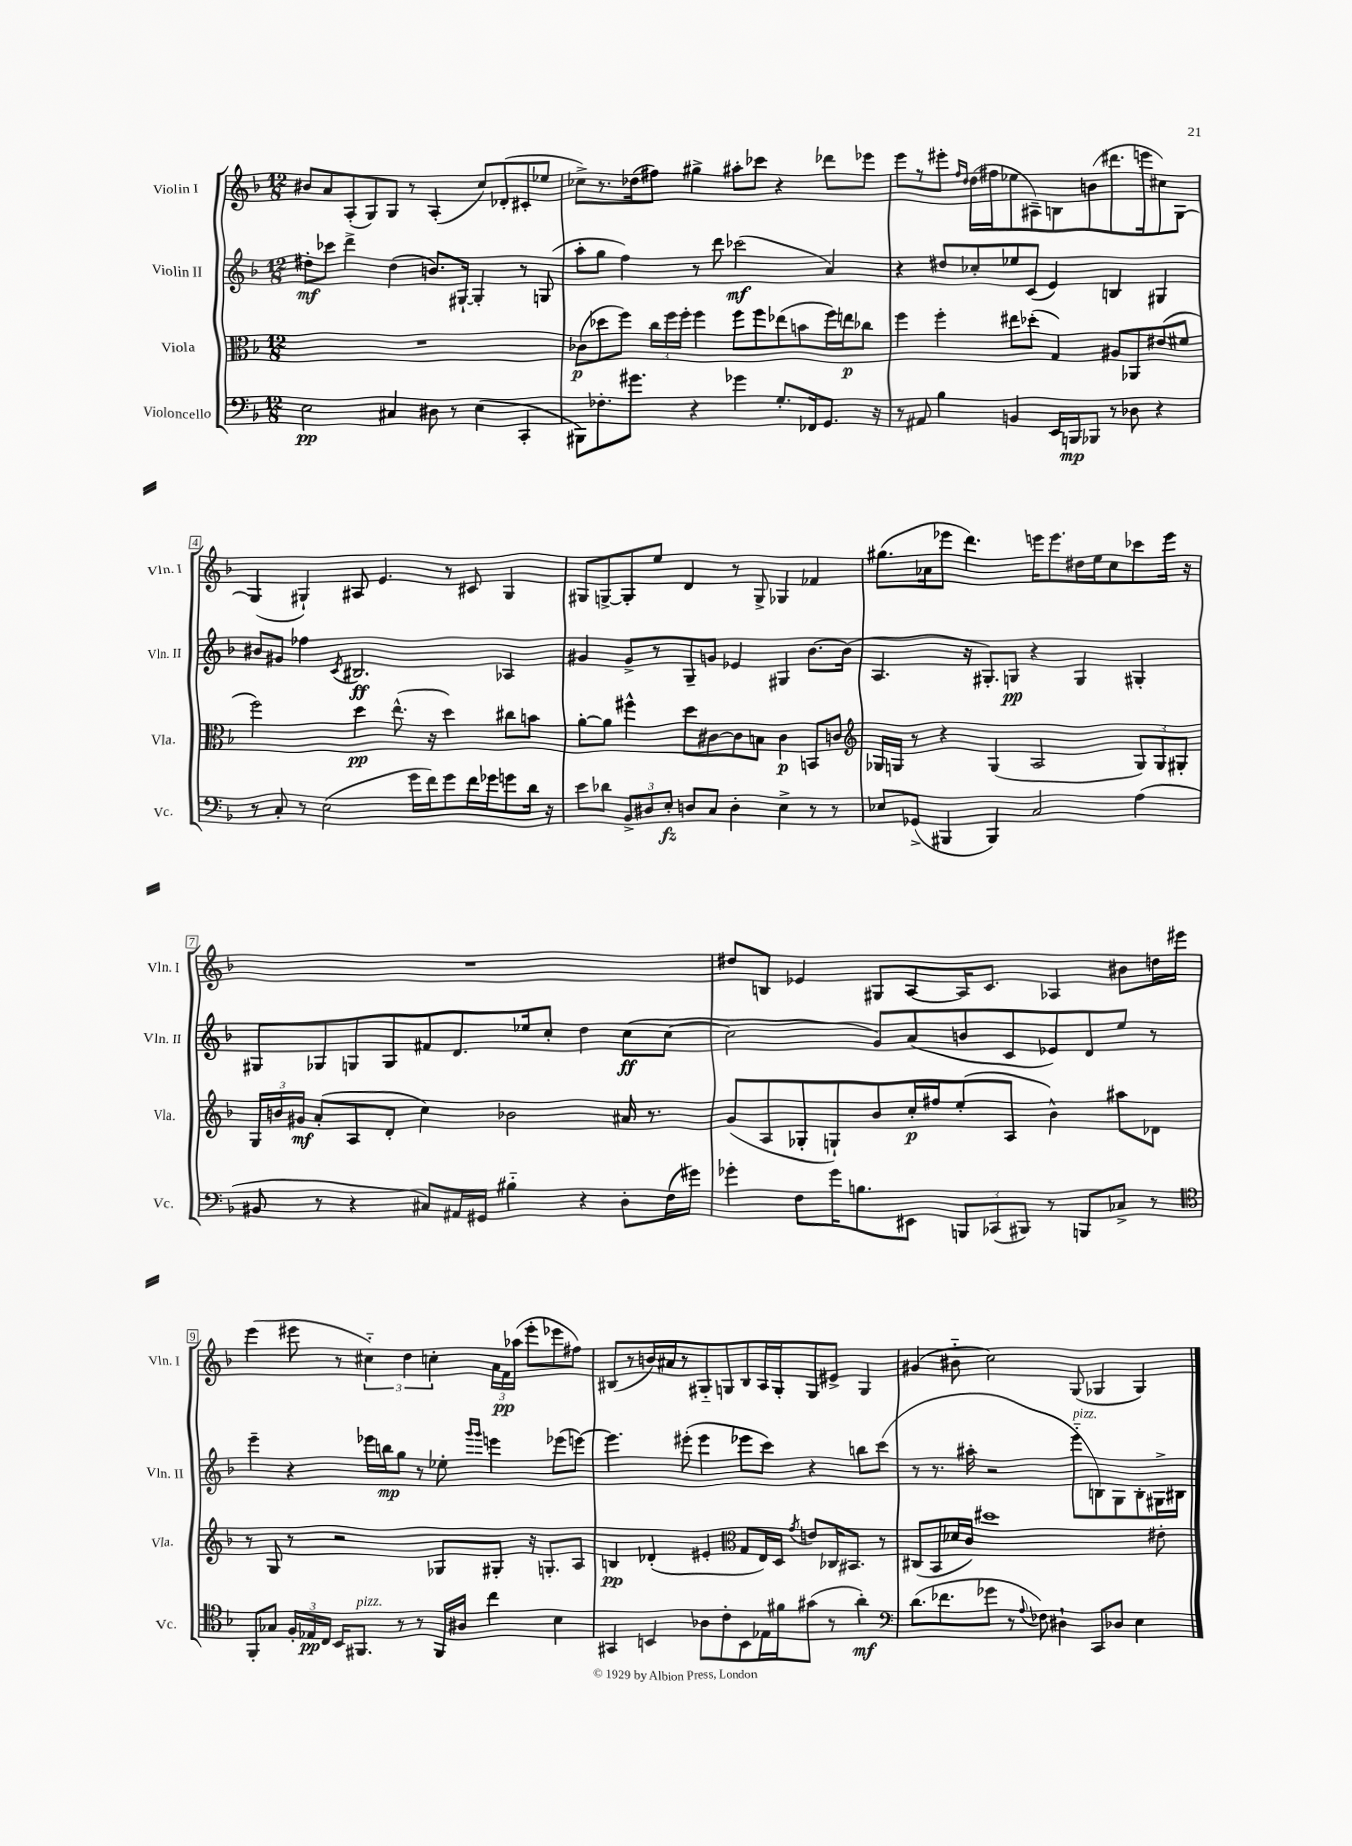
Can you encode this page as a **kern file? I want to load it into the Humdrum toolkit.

**kern	**kern	**kern	**kern
*staff4	*staff3	*staff2	*staff1
*clefF4	*clefC3	*clefG2	*clefG2
*k[b-]	*k[b-]	*k[b-]	*k[b-]
*M12/8	*M12/8	*M12/8	*M12/8
2E	1.r	8dd#'	8b#
.	.	8ccc-	8a
.	.	4ddd^	(8A'
.	.	.	8G)
4C#	.	(4dd#	8G
.	.	.	8r
8D#	.	8.b)	(4A'
8r	.	.	.
.	.	[16G#`	.
(4E	.	4G#']	8cc)
.	.	.	(8d-'
4CC'	.	8r	8c#'
.	.	(8G	8ee-
=	=	=	=
8BBB#)	(8c-	8aa'	8cc-^)
8.F-'	8dd-	8gg	8.r
.	8ff)	4ff)	.
8.g#	.	.	(16dd-
.	24cc	.	8ff#)
.	24ff	.	.
.	24ff'	.	.
4r	4ff	8r	4gg#^
.	.	8ddd	.
4g-	8ff	(2ccc-	8aa#'
.	8ff	.	8ccc-
8.G'	(8ee-	.	4r
.	8b	.	.
16FF-	.	.	.
8.GG	16ff)	4a)	8ddd-
.	16ee	.	.
.	8cc-	.	8eee-
16r	.	.	.
=	=	=	=
8r	4ff	4r	8eee
8AA#	.	.	8r
4B-	4ff'	8dd#	8eee#'
.	.	.	16qqff
.	.	.	16qqdd
.	.	8cc-'	(16dd
.	.	.	16ff#
4BB	8ee#	8ee-	8ee-
.	(8dd-'	(8c	8A#~)
16EE	4G)	4e)	8B
16BBB	.	.	.
8BBB-	.	.	(8b
8r	8A#	4B	8.ddd#
8D-	8AA-	.	.
.	.	.	16eee
4r	(8e#	4G#	8cc#)
.	8f#	.	[8G
=	=	=	=
8r	2ff)	8b#	(4G]
8C'	.	8g#	.
8r	.	4ff-	4G#`)
(2E	.	.	.
.	.	8qc	.
.	4dd	2.B#	8A#
.	.	.	4.e
.	(8.ee^^	.	.
16g	.	.	.
16f)	16r	.	.
8g	4dd)	.	8r
16f	.	.	8c#
16g-	.	.	.
8g	8cc#	4A-	4G#
16d	8b	.	.
16r	.	.	.
=	=	=	=
8e	[8a'	4g#	8G#
8d-	8a]	.	[8G^
12BB-^	4ff#^^	8g#^	8G']
12D#	.	.	.
.	.	8r	8ee
12E'	.	.	.
8D	8dd	8G~	4d
8C	[8c#	8g	.
4D'	8c#]	4e-	8r
.	8B	.	8G^
4E^	4c#	4G#	4G-
8r	8BB	[8.b-	4f-
8r	8c	.	.
.	.	(16b-]	.
=	=	=	=
*	*clefG2	*	*
8E-	16G-	4.A	(8.gg#
.	16G	.	.
(8GG-^	8r	.	.
.	.	.	16a-
4BBB#	4r	.	8eee-
.	.	16r	4.ddd)
.	.	8.G#')	.
4BBB#)	(4G	.	.
.	.	8G	.
2C	2A	4r	16eee
.	.	.	8.eee
.	.	4G	16dd#
.	.	.	16ee
.	.	.	8cc
(4A	12G)	4G#'	8ccc-
.	12G	.	.
.	.	.	16eee
.	12G#'	.	.
.	.	.	16r
=	=	=	=
8BB#	24G	8G#	1.r
.	24b	.	.
.	24g#	.	.
8r	(8a'	8G-	.
4r	8A	8G	.
.	8d'	8G	.
8C#)	4cc)	8f#	.
16AA#	.	8.d	.
16GG#	.	.	.
4B#'~	2b-	.	.
.	.	16ee-	.
.	.	8cc'	.
4r	.	4dd	.
8D'	16a#	(8cc	.
.	8.r	.	.
(16F	.	[8cc	.
16g#)	.	.	.
=	=	=	=
4g-'	(8g	2cc]	8dd#
.	8A	.	8B
8F	8G-'	.	4e-
16g-	8G`)	.	.
8.B	.	.	.
.	8b-	8g)	8G#
8EE#	16cc'	(8a	[8A
.	16ff#	.	.
12BBB	(8ee'	8b	16A]
.	.	.	8.c
(12CC-	.	.	.
.	8A	8c	.
12BBB#)	.	.	.
8r	4b-^^)	8e-)	4A-
8BBB	.	8d	.
8C-^	8aa#	8ee	8b#
8r	8d-	8r	16dd
.	.	.	16eee#
=	=	=	=
*clefC4	*	*	*
8FF'	8r	4eee~	(4eee
8G-	8G	.	.
24F'	8r	4r	8eee#
24E-	.	.	.
24C	.	.	.
16BB-	2r	.	8r
8.FF#	.	.	.
.	.	16eee-	6cc#'~)
.	.	16bb	.
8r	.	8gg	.
.	.	.	6dd
8r	.	8r	.
.	.	.	6cc'
16FF#	8G-	8ee-'	.
16A#	.	.	.
.	.	16qqggg	.
.	.	16qqggg	.
4cc	8G#'	4eee	24a
.	.	.	24f
.	.	.	(24aa-
.	16r	.	8eee#'
.	8.G'	.	.
4B-	.	(8eee-	8eee-
.	8A	[8eee)	8ff#)
=	=	=	=
4GG#	4B	4.eee]	(8B#
.	.	.	8r
4BB	(4d-'	.	16b)
.	.	.	16a#
.	.	(8eee#'	8r
8A-	4e#'	4eee#	8G#'~
8c'	.	.	8G
*	*clefC3	*	*
8BB	8G	8eee-	8B#
16E-	16E)	8ccc)	16A
16f#	16D	.	16G'
.	8qg	.	.
(8g#	8e	4r	8G
8r	16C-	.	8e#^
.	8.BB#	.	.
4a')	.	8bb	4G
.	8r	(8ccc	.
=	=	=	=
*clefF4	*	*	*
(8.d	(8C#	8r	(4g#
.	8BB-	8.r	.
8.f-	.	.	.
.	16d-	.	8b#'~
.	16c)	16aa#'	.
8g-	1dd#	2r	2cc)
8r	.	.	.
8qqA	.	.	.
8F-)	.	.	.
4D#`	.	.	.
.	.	8eee'~	(8G
8CC	.	8B)	4G-
8D-	.	8G	.
4E	.	8B'	4G-)
.	8e#'	16G#^	.
.	.	16B#	.
==	==	==	==
*-	*-	*-	*-
